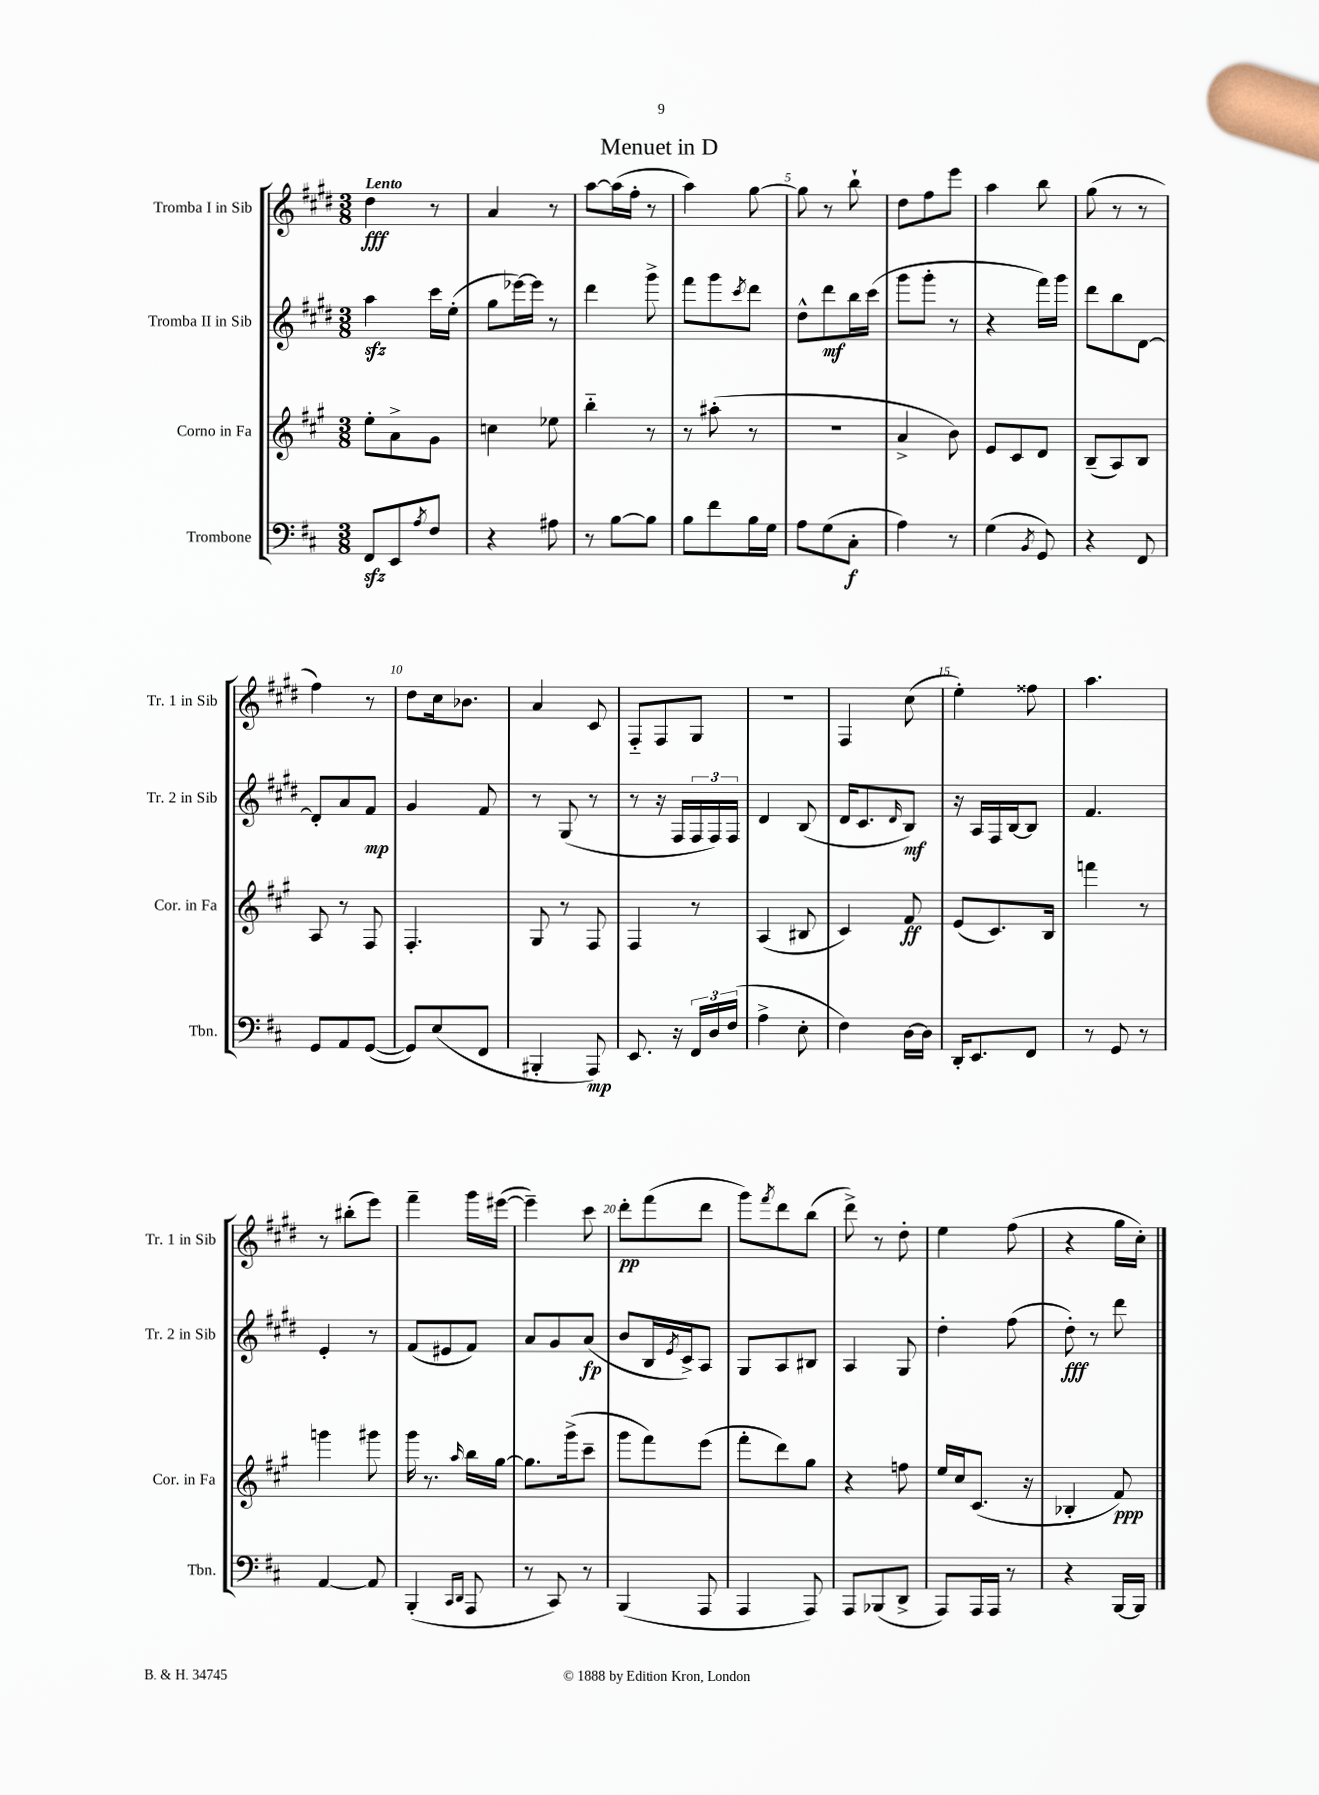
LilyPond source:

\header { title = "Menuet in D" }
<<
\new StaffGroup <<
\new Staff = "s0" \with { instrumentName = "Tromba I in Sib" shortInstrumentName = "Tr. 1 in Sib" } {
    \clef treble \key e \major \numericTimeSignature \time 3/8 \tempo "Lento"
    dis''4\fff r8 |
    a'4 r8 |
    a''8~ a''16( fis''16-. r8 |
    a''4) gis''8~ |
    gis''8 r8 b''8-! |
    dis''8 fis''8 e'''8 |
    a''4 b''8 |
    gis''8( r8 r8 |
    fis''4) r8 |
    dis''8 cis''16 bes'8. |
    a'4 cis'8 |
    fis8-_ fis8 gis8 |
    R4. |
    fis4 cis''8( |
    e''4-.) fisis''8 |
    a''4. |
    r8 bis''8-.( e'''8) |
    fis'''4-- gis'''16 eis'''16~( |
    eis'''4--) cis'''8 |
    dis'''8-.\pp fis'''8( dis'''8 |
    gis'''8) \acciaccatura { fis'''8 } dis'''8 b''8( |
    dis'''8->) r8 dis''8-. |
    e''4 fis''8( |
    r4 gis''16 cis''16-.) \bar "|." |
}
\new Staff = "s1" \with { instrumentName = "Tromba II in Sib" shortInstrumentName = "Tr. 2 in Sib" } {
    \clef treble \key e \major \numericTimeSignature \time 3/8
    a''4\sfz cis'''16 e''16-.( |
    gis''8 ees'''16~) ees'''16 r8 |
    dis'''4 gis'''8-> |
    fis'''8 gis'''8 \acciaccatura { cis'''8 } dis'''8 |
    dis''8-^ dis'''8\mf b''16 cis'''16( |
    gis'''8 gis'''8-. r8 |
    r4 fis'''16) gis'''16 |
    dis'''8 b''8 dis'8~ |
    dis'8-. a'8 fis'8\mp |
    gis'4 fis'8 |
    r8 gis8( r8 |
    r8 r16 fis16 \tuplet 3/2 { fis16 fis16) fis16 } |
    dis'4 b8( |
    dis'16 cis'8. \grace { dis'16 } b8\mf) |
    r16 a16 fis16 b16~ b8 |
    fis'4. |
    e'4-. r8 |
    fis'8( eis'8 fis'8) |
    a'8 gis'8 a'8\fp( |
    b'8 b16 \acciaccatura { e'8 } cis'16->) a8 |
    gis8 a8 bis8 |
    a4 gis8 |
    dis''4-. fis''8( |
    dis''8-.\fff) r8 dis'''8 \bar "|." |
}
\new Staff = "s2" \with { instrumentName = "Corno in Fa" shortInstrumentName = "Cor. in Fa" } {
    \clef treble \key a \major \numericTimeSignature \time 3/8
    e''8-. a'8-> gis'8 |
    c''4 ees''8 |
    b''4-_ r8 |
    r8 ais''8-.( r8 |
    R4. |
    a'4-> b'8) |
    e'8 cis'8 d'8 |
    b8--( a8) b8 |
    a8 r8 fis8 |
    fis4.-. |
    gis8 r8 fis8 |
    fis4 r8 |
    a4( bis8 |
    cis'4) fis'8\ff |
    e'8( cis'8.) b16 |
    f'''4 r8 |
    g'''4 gis'''8 |
    gis'''16 r8. \grace { a''16 } b''16 gis''16~ |
    gis''8. gis'''16->( cis'''8-- |
    gis'''8 fis'''8) e'''8( |
    fis'''8-. d'''8) gis''8 |
    r4 f''8 |
    e''16 cis''16 cis'8.( r16 |
    bes4-. fis'8\ppp) \bar "|." |
}
\new Staff = "s3" \with { instrumentName = "Trombone" shortInstrumentName = "Tbn." } {
    \clef bass \key d \major \numericTimeSignature \time 3/8
    fis,8\sfz e,8 \acciaccatura { a8 } fis8 |
    r4 ais8 |
    r8 b8~ b8 |
    b8 fis'8 b16 g16 |
    a8 g8( cis8-.\f |
    a4) r8 |
    g4( \acciaccatura { b,8 } g,8) |
    r4 fis,8 |
    g,8 a,8 g,8~( |
    g,8) e8( fis,8 |
    bis,,4-. a,,8\mp) |
    e,8. r16 \tuplet 3/2 { fis,16 d16 fis16( } |
    a4-> e8-. |
    fis4) d16~ d16 |
    d,16-. e,8. fis,8 |
    r8 g,8 r8 |
    a,4~ a,8 |
    b,,4-.( \grace { cis,16 d,16 } a,,8 |
    r8 cis,8) r8 |
    b,,4( a,,8 |
    a,,4 a,,8) |
    a,,8 bes,,8( d,8-> |
    a,,8) a,,16 a,,16 r8 |
    r4 b,,16~ b,,16 \bar "|." |
}
>>
>>
\layout { \context { \Score \override BarNumber.break-visibility = ##(#f #t #t) barNumberVisibility = #(every-nth-bar-number-visible 5) } }
